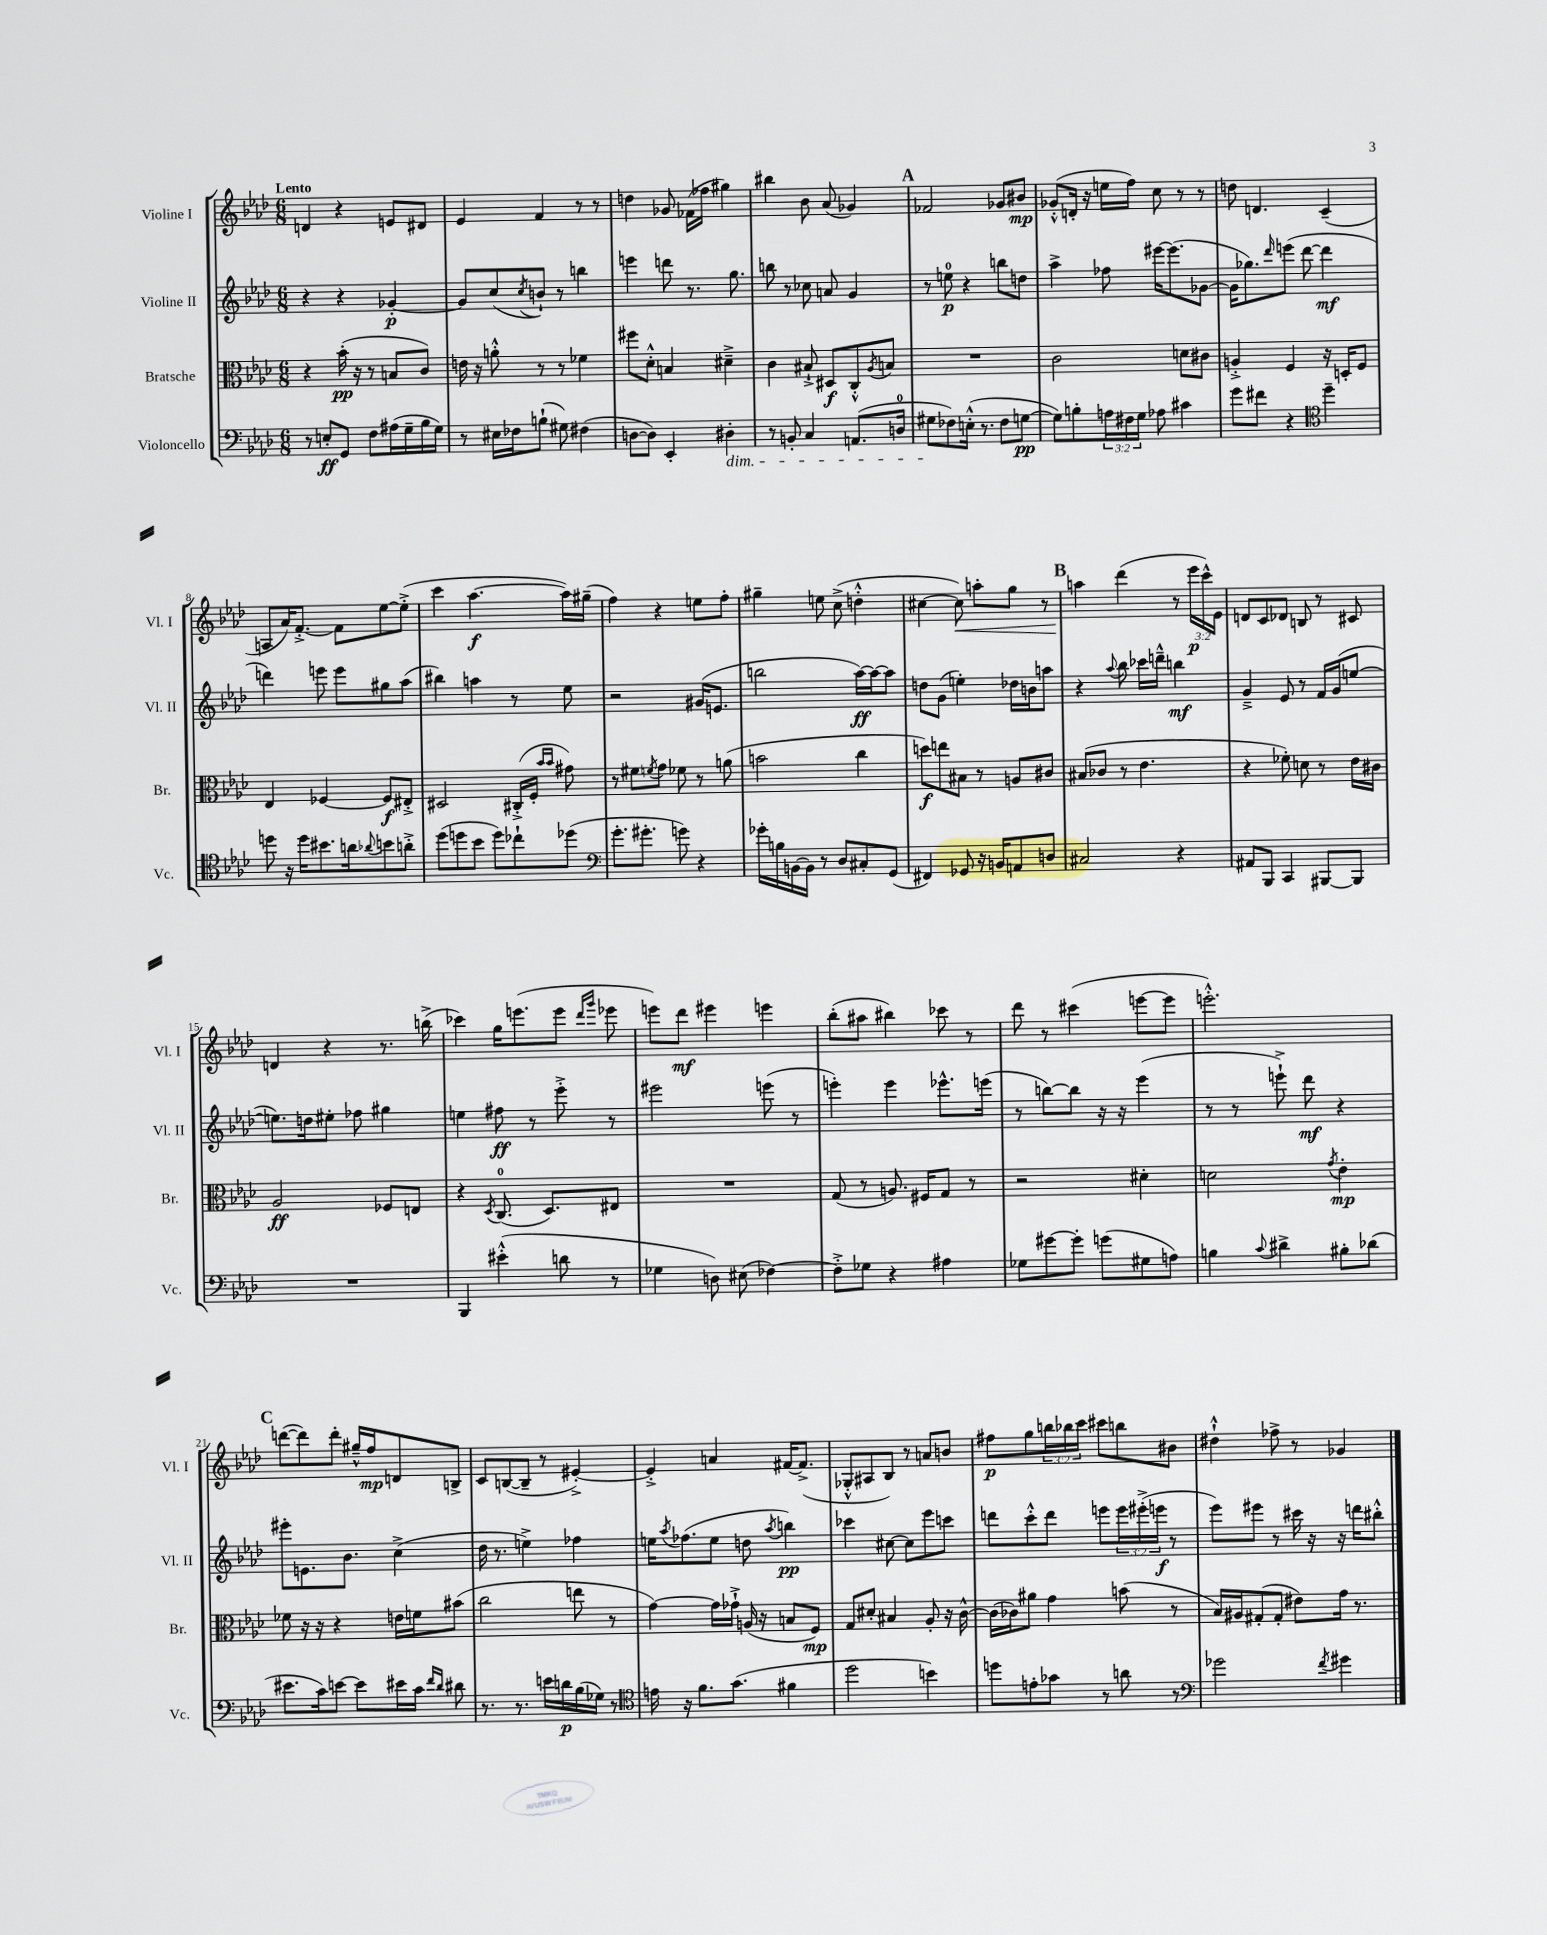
<<
\new StaffGroup <<
\new Staff = "s0" \with { instrumentName = "Violine I" shortInstrumentName = "Vl. I" } {
    \clef treble \key aes \major \numericTimeSignature \time 6/8 \override Staff.TupletNumber.text = #tuplet-number::calc-fraction-text \tempo "Lento"
    d'4 r4 e'8 dis'8 |
    ees'4 f'4 r8 r8 |
    d''4 ges'8 fes'16( fes''16 gis''4) |
    bis''4 bes'8 aes'8( ges'4) |
    \mark \markup { \bold "A" } fes'2 ges'8 bis'8\mp |
    ges'8-.-^( d'16-. r16 e''16 f''16) c''8 r8 r8 |
    d''8 d'4. c'4--( |
    a8 aes'16) f'8.~-.-> f'8 ees''8~ ees''8-.->( |
    c'''4 aes''4.~\f aes''16) gis''16--( |
    f''4) r4 e''8 f''8-. |
    gis''4-- e''8 c''8->( d''4-.-^ |
    cis''4~ cis''8\<) a''8-. g''8 r8 |
    \mark \markup { \bold "B" } a''4\! des'''4( r8 \tuplet 3/2 { ees'''16\p c'''16-^) ees'16 } |
    d'8 c'8 des'8 b8 r8 cis'8 |
    d'4 r4 r8. b''16->( |
    ces'''4) g''16 e'''8.( e'''8 \grace { des'''16 g'''16 } ees'''8 |
    e'''8) des'''8\mf eis'''4 e'''4 |
    bes''8-.( ais''8 bis''4) ces'''8 r8 |
    des'''8 r8 cis'''4( e'''8~ e'''8 |
    e'''2.-.-^) |
    \mark \markup { \bold "C" } d'''8~( d'''8) d'''8-. gis''16---^ f''16\mp d'8 b8-> |
    c'8 b8~( b8-- r8 eis'4~-.->) |
    eis'4-.-> a'4 fis'16~ fis'8.->( |
    ges8-.-^ ais8 bes8) r8 a'8 b'8 |
    fis''8\p g''8 \tuplet 3/2 { b''16 bes''16 c'''16 } cis'''8 b''8 bis'8 |
    dis''4-!-^ fes''8-> r8 ges'4 \bar "|." |
}
\new Staff = "s1" \with { instrumentName = "Violine II" shortInstrumentName = "Vl. II" } {
    \clef treble \key aes \major \numericTimeSignature \time 6/8 \override Staff.TupletNumber.text = #tuplet-number::calc-fraction-text
    r4 r4 ges'4~-.\p |
    ges'8 c''8( \acciaccatura { c''8 } b'8-!) r8 b''4 |
    e'''4 d'''8 r8. g''8. |
    b''8 r8 ces''8 a'8 g'4 |
    \mark \markup { \bold "A" } r8 e''8-0\p r4 b''8 d''8 |
    aes''4-> fes''8 eis'''16~ eis'''8.( ges'8~ |
    ges'16 ges''8.) \grace { des'''16 } e'''8( des'''8~ des'''4\mf |
    d'''4) e'''8 e'''8 gis''8 aes''8( |
    bis''4) a''4 r8 ees''8 |
    r2 gis'16( e'8. |
    b''2 aes''16~\ff) aes''16~ aes''8 |
    d''8 g'8( e''4-.) des''16 b'16 a''8 |
    \mark \markup { \bold "B" } r4 \appoggiatura { aes''8 } bes''8 ces'''16 d'''16---^ b''4\mf |
    g'4---> ees'8 r8 f'16 g'16( e''8~ |
    e''8.) d''16 eis''8-. fes''8 gis''4 |
    e''4 fis''8\ff r8 ees'''8-.-> r8 |
    eis'''2 e'''8( r8 |
    e'''4-.) e'''4 ees'''8.-^ e'''16( |
    r8 b''8~) b''8 r16 r16 ees'''4( |
    r8 r8 e'''8-!->) des'''8\mf r4 |
    \mark \markup { \bold "C" } eis'''8-. e'8. bes'8. c''4->( |
    des''16 r8. e''4->) fes''4 |
    e''16 \acciaccatura { aes''8 } fes''8.( e''8 d''8 \acciaccatura { aes''8 } b''4\pp) |
    ces'''4 cis''8~ cis''8 ees'''8 c'''8 |
    d'''8 c'''8-.-^ d'''8 e'''8 \tuplet 3/2 { e'''16 eis'''16-.->( e'''16\f } r8 |
    ees'''8) eis'''8 r8 cis'''16 r16 r16 d'''16 bis''8-.-^ \bar "|." |
}
\new Staff = "s2" \with { instrumentName = "Bratsche" shortInstrumentName = "Br." } {
    \clef alto \key aes \major \numericTimeSignature \time 6/8
    r4 bes'16-.\pp( r16 r8 b8 c'8) |
    e'16 r16 a'8-.-^ r8 r8 fes'4 |
    fis''8 des'8-.-^ b4 dis'4---> |
    c'4 bis8-!-> dis8\f c8-.-^ \acciaccatura { aes8 } b8 |
    \mark \markup { \bold "A" } R2. |
    c'2 d'8 cis'8 |
    a4-.-> f4 r16 d16-. f8 |
    ees4 fes4~ fes8\f eis8-.-> |
    dis2 cis16-.->( f16-. \grace { bes'16 bes'16 } gis'8) |
    r8 fis'8 \acciaccatura { f'8 } g'8 fes'8 r8 a'8( |
    b'2 c''4 |
    d''8\f) e''8 bis8 r8 a8 cis'8 |
    \mark \markup { \bold "B" } bis8( ces'8 r8 ees'4. |
    r4 fes'8-.) d'8 r8 ees'16 cis'16 |
    aes2\ff fes8 e8 |
    r4 \acciaccatura { des8 } c8.-0( des8.) eis8 |
    R2. |
    g8( r8 a8.) fis16 g8 r8 |
    r2 dis'4-. |
    d'2 \acciaccatura { g'8 } ees'4-.\mp |
    \mark \markup { \bold "C" } fes'8 r16 r16 r4 e'16 f'16 bis'8( |
    c''2 e''8 r8 |
    g'4~) g'16 ges'16-!-> a16( r16 b8 f8\mp) |
    g8 dis'8-. bis4 aes8-. r16 c'16~-^ |
    c'16( ces'16) ais'8 g'4 b'8( r8 |
    bes16) ais16 gis8-.( gis8-. eis'8) g'16 r8. \bar "|." |
}
\new Staff = "s3" \with { instrumentName = "Violoncello" shortInstrumentName = "Vc." } {
    \clef bass \key aes \major \numericTimeSignature \time 6/8 \override Staff.TupletNumber.text = #tuplet-number::calc-fraction-text
    r8 e8-.\ff g,8 f8 ais16( g16-- bes16 g16) |
    r8 eis16 fes16 b8-!( gis8) fis4( |
    d8~ d8) ees,4-. dis4-.\dim |
    r8 b,8-. c4 a,8.( d16-0 |
    \mark \markup { \bold "A" } gis8\! fes8) e16-.-^( r8. fes8 g8~\pp |
    g8) b8-. \tuplet 3/2 { a16 fis16 g16 } aes8 cis'4 |
    g'8 fis'8 r4 \clef tenor des''4-- |
    d''8 r16 d''16 bis'8. a'16 \appoggiatura { aes'8 } b'8 a'8-.-> |
    des''8( d''8 bes'8 d''8) ces''8-! des''8( |
    \clef bass g'8.-. gis'8.-. g'8) r4 |
    ges'16-. b16 b,16~ b,16 r8 des8 cis8-. g,8( |
    fis,4) ges,8 r16 b,16 a,8 d8 |
    \mark \markup { \bold "B" } cis2 r4 |
    ais,8 bes,,8 c,4 bis,,8~ bis,,8 |
    R2. |
    bes,,4 eis'4-.-^( d'8 r8 |
    ges4 d8) eis8( fes4~) |
    fes8-.-> ges8 r4 ais4 |
    ges8 gis'8~ gis'8-. g'8( gis8 a8) |
    b4 \appoggiatura { c'8 } dis'4-> bis8-. des'8( |
    \mark \markup { \bold "C" } eis'8. c'16) e'8~ e'8 eis'16 c'16 \grace { f'16 des'16 } dis'8 |
    r8. r8. e'16 d'16\p bes16( ges16) r8 |
    \clef tenor e'16 r16 f'8. g'8.( fis'4 |
    des''2 b'4) |
    d''8 e'8-. ges'8 r8 a'8 r8 |
    \clef bass ges'2 \acciaccatura { f'8 } gis'4 \bar "|." |
}
>>
>>
